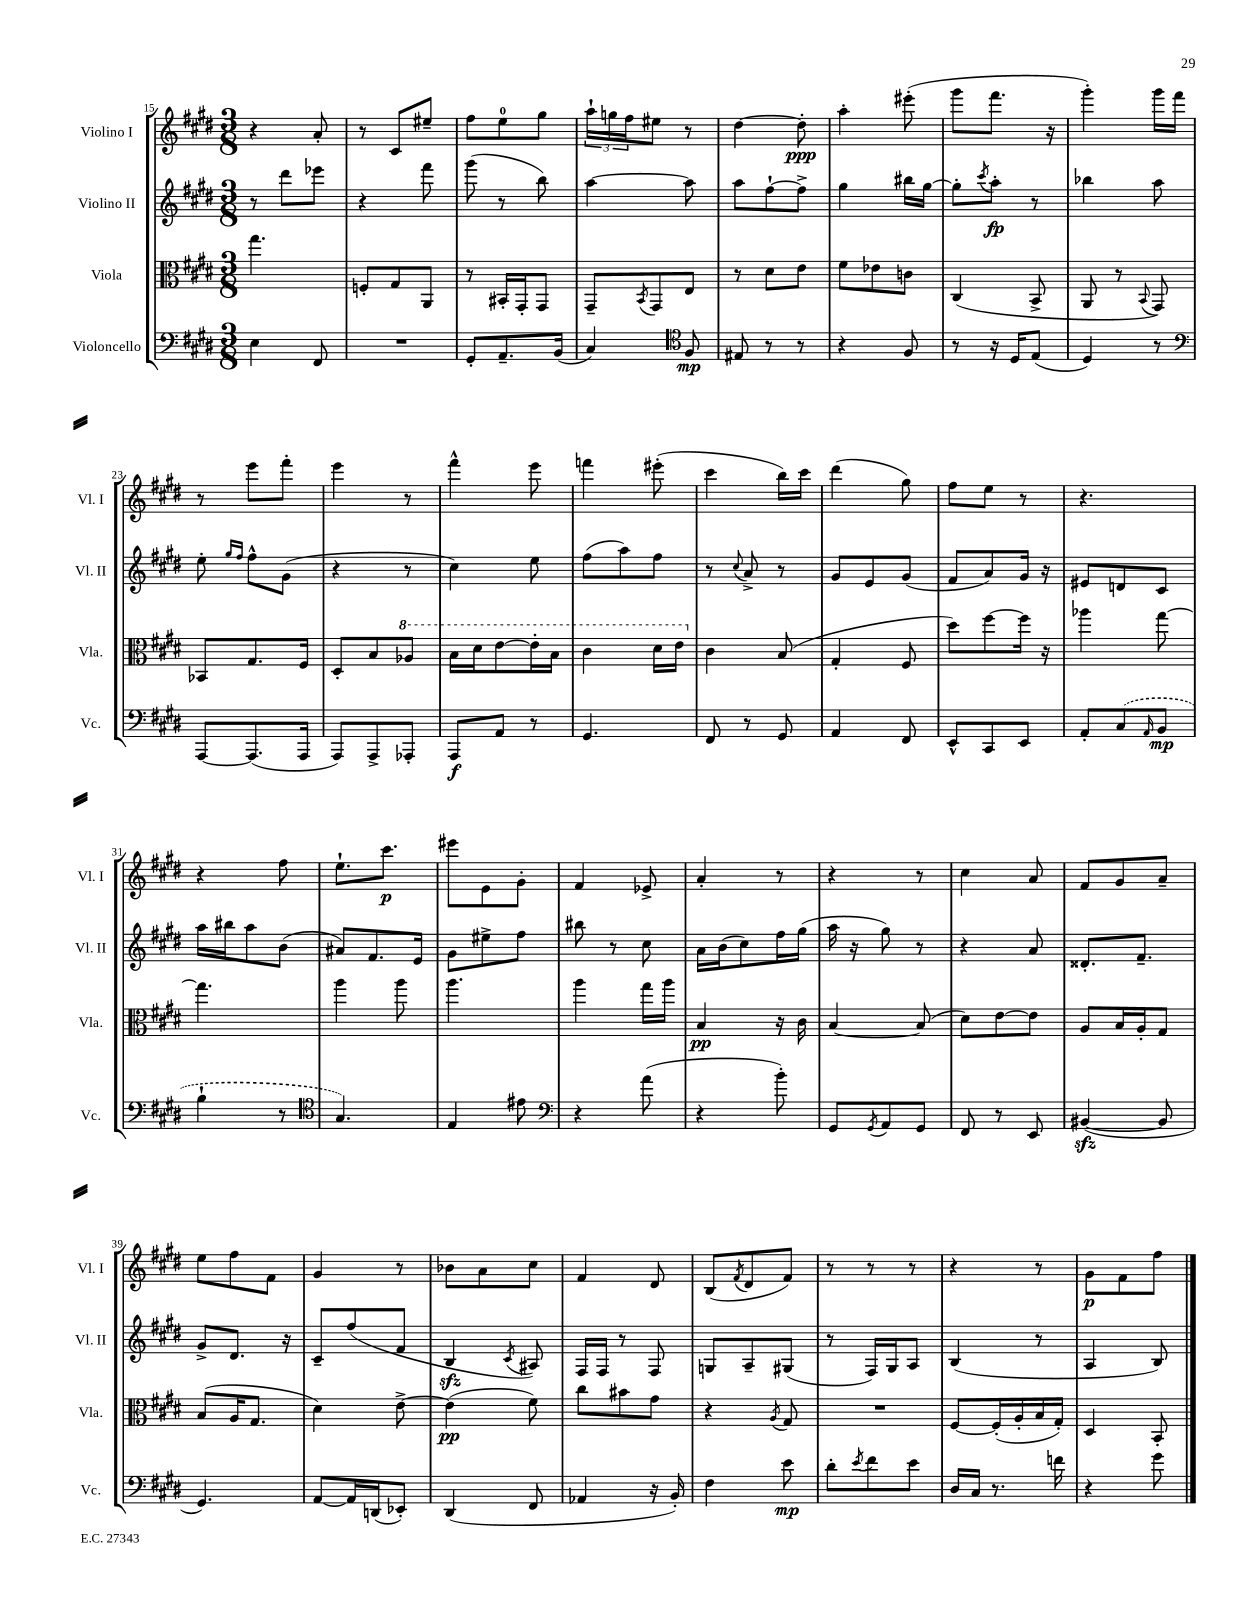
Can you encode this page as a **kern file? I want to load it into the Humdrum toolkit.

**kern	**dynam	**kern	**dynam	**kern	**dynam	**kern	**dynam
*part4	*part4	*part3	*part3	*part2	*part2	*part1	*part1
*staff4	*staff4	*staff3	*staff3	*staff2	*staff2	*staff1	*staff1
*I"Violoncello	*	*I"Viola	*	*I"Violino II	*	*I"Violino I	*
*I'Vc.	*	*I'Vla.	*	*I'Vl. II	*	*I'Vl. I	*
*clefF4	*	*clefC3	*	*clefG2	*	*clefG2	*
*k[f#c#g#d#]	*	*k[f#c#g#d#]	*	*k[f#c#g#d#]	*	*k[f#c#g#d#]	*
*M3/8	*	*M3/8	*	*M3/8	*	*M3/8	*
=15	=15	=15	=15	=15	=15	=15	=15
4E\	.	4.gg#\	.	8r	.	4r	.
.	.	.	.	8ddd#\L	.	.	.
8FF#/	.	.	.	8eee-X\J	.	8a'/	.
=16	=16	=16	=16	=16	=16	=16	=16
4.r	.	8Fn'/L	.	4r	.	8r	.
.	.	8G#/	.	.	.	8c#/L	.
.	.	8AA/J	.	8fff#\	.	8ee#X~/J	.
=17	=17	=17	=17	=17	=17	=17	=17
8GG#'/L	.	8r	.	(8ggg#\	.	8ff#\L	.
8.AA~/	.	16BB#X'/LL	.	8r	.	8ee\	.
.	.	16GG#'/J	.	.	.	.	.
.	.	8GG#/J	.	8bb\)	.	8gg#\J	.
(16BB/Jk	.	.	.	.	.	.	.
=18	=18	=18	=18	=18	=18	=18	=18
4C#/)	.	8GG#~/L	.	[4aa\	.	24aa`\LL	.
.	.	.	.	.	.	24ggn\	.
.	.	.	.	.	.	24ff#\J	.
.	.	8qBB/	.	.	.	.	.
.	.	8GG#/	.	.	.	8ee#X\J	.
*clefC4	*	*	*	*	*	*	*
8F#/	mp	8E/J	.	8aa\]	.	8r	.
=19	=19	=19	=19	=19	=19	=19	=19
8E#X/	.	8r	.	8aa\L	.	[4dd#\	.
8r	.	8d#\L	.	[8ff#`\	.	.	.
8r	.	8e\J	.	8ff#^\J]	.	8dd#'\]	ppp
=20	=20	=20	=20	=20	=20	=20	=20
4r	.	8f#\L	.	4gg#\	.	4aa'\	.
.	.	8e-X\	.	.	.	.	.
8F#/	.	8cn\J	.	16bb#X\LL	.	(8eee#X'\	.
.	.	.	.	[16gg#\JJ	.	.	.
=21	=21	=21	=21	=21	=21	=21	=21
8r	.	(4C#/	.	8gg#'\L]	.	8ggg#\L	.
.	.	.	.	8qccc#/	.	.	.
16r	.	.	.	8aa'\J	fp	8.fff#\J	.
16D#/KL	.	.	.	.	.	.	.
(8E/J	.	8BB^/	.	8r	.	.	.
.	.	.	.	.	.	16r	.
=22	=22	=22	=22	=22	=22	=22	=22
4D#/)	.	8AA/	.	4bb-X\	.	4ggg#'\)	.
.	.	8r	.	.	.	.	.
.	.	8qqBB/	.	.	.	.	.
8r	.	8GG#/)	.	8aa\	.	16ggg#\LL	.
.	.	.	.	.	.	16fff#\JJ	.
!!LO:LB:g=z
=23	=23	=23	=23	=23	=23	=23	=23
*clefF4	*	*	*	*	*	*	*
[8AAA/L	.	8BB-X/L	.	8ee'\	.	8r	.
.	.	.	.	16qqgg#/LL	.	.	.
.	.	.	.	16qqff#/JJ	.	.	.
(8.AAA/]	.	8.G#/	.	8ff#^^\L	.	8eee\L	.
.	.	.	.	(8g#\J	.	8fff#'\J	.
16AAA/Jk	.	16F#/Jk	.	.	.	.	.
=24	=24	=24	=24	=24	=24	=24	=24
8AAA/L)	.	8D#'/L	.	4r	.	4eee\	.
8AAA^/	.	8B/	.	.	.	.	.
*	*	*8va	*	*	*	*	*
8AAA-X'/J	.	8a-X/J	.	8r	.	8r	.
=25	=25	=25	=25	=25	=25	=25	=25
8AAA/L	f	16b\LL	.	4cc#\)	.	4fff#^^\	.
.	.	16dd#\J	.	.	.	.	.
8AA/J	.	[8ee\	.	.	.	.	.
8r	.	16ee'\L]	.	8ee\	.	8eee\	.
.	.	16b\JJ	.	.	.	.	.
=26	=26	=26	=26	=26	=26	=26	=26
4.GG#/	.	4cc#\	.	(8ff#\L	.	4fffn\	.
.	.	.	.	8aa\)	.	.	.
.	.	16dd#\LL	.	8ff#\J	.	(8eee#X'\	.
.	.	16ee\JJ	.	.	.	.	.
=27	=27	=27	=27	=27	=27	=27	=27
*	*	*X8va	*	*	*	*	*
8FF#/	.	4c#\	.	8r	.	4ccc#\	.
.	.	.	.	8qqcc#/	.	.	.
8r	.	.	.	8a^/	.	.	.
8GG#/	.	(8B/	.	8r	.	16bb\LL)	.
.	.	.	.	.	.	16ccc#\JJ	.
=28	=28	=28	=28	=28	=28	=28	=28
4AA/	.	4G#'/	.	8g#/L	.	(4ddd#\	.
.	.	.	.	8e/	.	.	.
8FF#/	.	8F#/	.	(8g#/J	.	8gg#\)	.
=29	=29	=29	=29	=29	=29	=29	=29
8EE^^/L	.	8dd#\L)	.	8f#/L	.	8ff#\L	.
8CC#/	.	[8ff#\	.	8a/)	.	8ee\J	.
8EE/J	.	16ff#\Jk]	.	16g#/Jk	.	8r	.
.	.	16r	.	16r	.	.	.
=30	=30	=30	=30	=30	=30	=30	=30
8AA'/L	.	4aa-X\	.	8e#X/L	.	4.r	.
(8C#/	.	.	.	8dn/	.	.	.
16qqAA/	.	.	.	.	.	.	.
8BB/J	mp	[8gg#\	.	8c#/J	.	.	.
!!LO:LB:g=z
=31	=31	=31	=31	=31	=31	=31	=31
4B`\	.	4.gg#\]	.	16aa\LL	.	4r	.
.	.	.	.	16bb#X\J	.	.	.
.	.	.	.	8aa\	.	.	.
8r	.	.	.	(8b\J	.	8ff#\	.
=32	=32	=32	=32	=32	=32	=32	=32
*clefC4	*	*	*	*	*	*	*
4.G#/)	.	4aa\	.	8a#X/L)	.	8.ee`\L	.
.	.	.	.	8.f#/	.	.	.
.	.	.	.	.	.	8.ccc#\J	p
.	.	8aa\	.	.	.	.	.
.	.	.	.	16e/Jk	.	.	.
=33	=33	=33	=33	=33	=33	=33	=33
4E/	.	4.aa\	.	8g#\L	.	8eee#X\L	.
.	.	.	.	8ee#X^\	.	8e\	.
8e#X\	.	.	.	8ff#\J	.	8g#'\J	.
=34	=34	=34	=34	=34	=34	=34	=34
*clefF4	*	*	*	*	*	*	*
4r	.	4aa\	.	8bb#X\	.	4f#/	.
.	.	.	.	8r	.	.	.
(8a\	.	16gg#\LL	.	8cc#\	.	8e-X^/	.
.	.	16aa\JJ	.	.	.	.	.
=35	=35	=35	=35	=35	=35	=35	=35
4r	.	4B/	pp	16a\LL	.	4a'/	.
.	.	.	.	(16b\J	.	.	.
.	.	.	.	8cc#\)	.	.	.
8b'\)	.	16r	.	16ff#\L	.	8r	.
.	.	16c#\	.	(16gg#\JJ	.	.	.
=36	=36	=36	=36	=36	=36	=36	=36
8GG#/L	.	[4B/	.	16aa\	.	4r	.
.	.	.	.	16r	.	.	.
8qGG#/	.	.	.	.	.	.	.
8AA/	.	.	.	8gg#\)	.	.	.
8GG#/J	.	(8B/]	.	8r	.	8r	.
=37	=37	=37	=37	=37	=37	=37	=37
8FF#/	.	8d#\L)	.	4r	.	4cc#\	.
8r	.	[8e\	.	.	.	.	.
8EE/	.	8e\J]	.	8a/	.	8a/	.
=38	=38	=38	=38	=38	=38	=38	=38
([4BB#Xzz/	.	8A/L	.	8.d##X'/L	.	8f#/L	.
.	.	16B/L	.	.	.	8g#/	.
.	.	16A'/J	.	8.f#~/J	.	.	.
8BB#/]	.	8G#/J	.	.	.	8a~/J	.
!!LO:LB:g=z
=39	=39	=39	=39	=39	=39	=39	=39
4.GG#/)	.	(8B/L	.	8g#^/L	.	8ee\L	.
.	.	16A/K	.	8.d#/J	.	8ff#\	.
.	.	8.G#/J	.	.	.	.	.
.	.	.	.	.	.	8f#\J	.
.	.	.	.	16r	.	.	.
=40	=40	=40	=40	=40	=40	=40	=40
[8AA/L	.	4d#\)	.	8c#~/L	.	4g#/	.
16AA/L]	.	.	.	(8ff#/	.	.	.
(16DDn/J	.	.	.	.	.	.	.
8EE-X'/J)	.	[8e^\	.	8f#/J	.	8r	.
=41	=41	=41	=41	=41	=41	=41	=41
(4DD#/	.	(4e\]	pp	4Bzz/	.	8b-X\L	.
.	.	.	.	.	.	8a\	.
.	.	.	.	8qc#/	.	.	.
8FF#/	.	8f#\)	.	8A#X/)	.	8cc#\J	.
=42	=42	=42	=42	=42	=42	=42	=42
4AA-X/	.	8cc#\L	.	16F#/LL	.	4f#/	.
.	.	.	.	16F#/JJ	.	.	.
.	.	8b#X\	.	8r	.	.	.
16r	.	8g#\J	.	8F#/	.	8d#/	.
16BB'/)	.	.	.	.	.	.	.
=43	=43	=43	=43	=43	=43	=43	=43
4F#\	.	4r	.	8Gn/L	.	(8B/L	.
.	.	.	.	.	.	8qf#/	.
.	.	.	.	8A~/	.	8d#/	.
.	.	8qA/	.	.	.	.	.
8e\	mp	8G#/	.	(8G#X/J	.	8f#/J)	.
=44	=44	=44	=44	=44	=44	=44	=44
8d#'\L	.	4.r	.	8r	.	8r	.
8qe/	.	.	.	.	.	.	.
8f#\	.	.	.	16F#/LL)	.	8r	.
.	.	.	.	16G#/J	.	.	.
8e\J	.	.	.	8A/J	.	8r	.
=45	=45	=45	=45	=45	=45	=45	=45
16D#/LL	.	[8F#/L	.	(4B/	.	4r	.
16C#/JJ	.	.	.	.	.	.	.
8.r	.	(16F#'/L]	.	.	.	.	.
.	.	16A'/	.	.	.	.	.
.	.	16B/	.	8r	.	8r	.
16fn\	.	16G#'/JJ)	.	.	.	.	.
=46	=46	=46	=46	=46	=46	=46	=46
4r	.	4D#/	.	4A/	.	8g#\L	p
.	.	.	.	.	.	8f#\	.
8g#\	.	8BB'/	.	8B/)	.	8ff#\J	.
==	==	==	==	==	==	==	==
*-	*-	*-	*-	*-	*-	*-	*-
